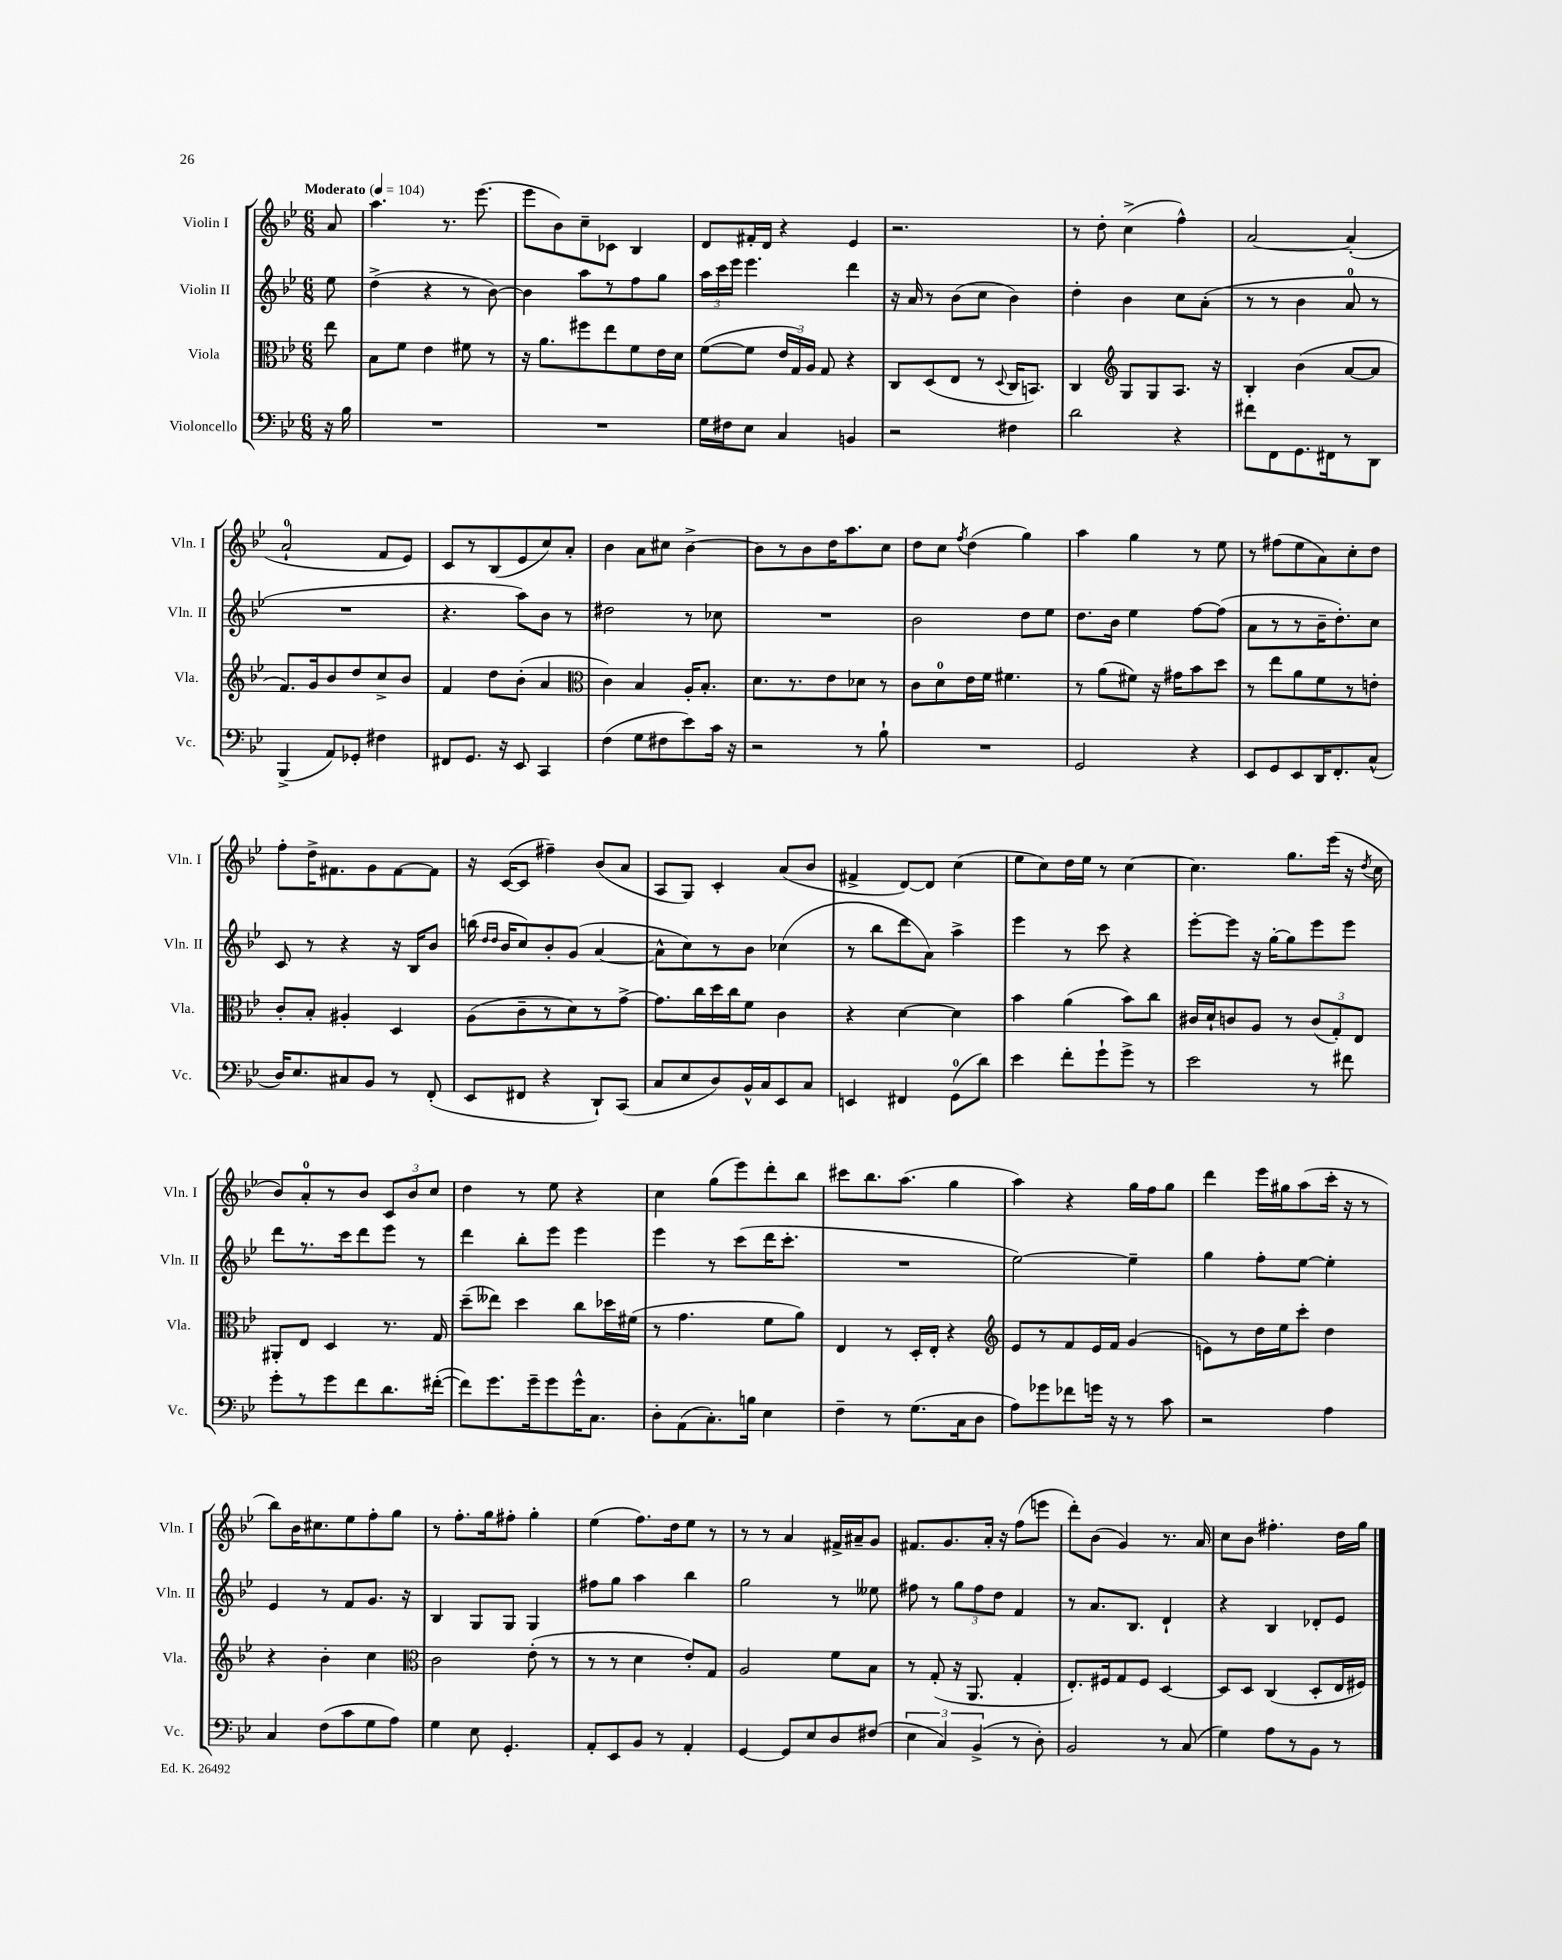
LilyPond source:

<<
\new StaffGroup <<
\new Staff = "s0" \with { instrumentName = "Violin I" shortInstrumentName = "Vln. I" } {
    \clef treble \key bes \major \numericTimeSignature \time 6/8 \partial 8 \tempo "Moderato" 4 = 104
    \autoBeamOff a'8 |
    a''4. r8. ees'''8.( |
    ees'''8[ bes'8) c''8-- ces'8] bes4 |
    d'8[ fis'16-. d'16] r4 ees'4 |
    r2. |
    r8 d''8-. c''4->( f''4-^) |
    a'2~ a'4-.( |
    a'2-0-! f'8[ ees'8]) |
    c'8[ r8 bes8( ees'8 c''8) a'8]-. |
    bes'4 a'8[ cis''8] bes'4~-> |
    bes'8[ r8 bes'8 d''16 a''8. c''8] |
    d''8[ c''8] \acciaccatura { f''8 } d''4( g''4) |
    a''4 g''4 r8 ees''8 |
    r8 fis''8[( ees''8 a'8) c''8-. d''8] |
    f''8[-. d''16-> fis'8. g'8 fis'8~ fis'8] |
    r16 c'16[~( c'8] fis''4--) bes'8[( a'8] |
    a8[ g8]) c'4-. a'8[( bes'8] |
    fis'4-> d'8[~) d'8] c''4( |
    ees''8[ c''8) d''16 ees''16] r8 c''4~ |
    c''4. g''8.[ ees'''16]( r16 \acciaccatura { d''8 } c''16 |
    bes'8[) a'8-0-. r8 bes'8] \tuplet 3/2 { c'8[ bes'8 c''8] } |
    d''4 r8 ees''8 r4 |
    c''4 g''8[( ees'''8) d'''8-. bes''8] |
    cis'''8[ bes''8. a''8.]( g''4 |
    a''4) r4 g''16[ f''16 g''8] |
    d'''4 ees'''16[ gis''16 a''8( c'''16]-. r16 r8 |
    bes''8[) bes'16 cis''8. ees''8 f''8-. g''8] |
    r8 f''8.[-. g''16 fis''8]-. g''4-. |
    ees''4( f''8.[) d''16 ees''8] r8 |
    r8 r8 a'4 fis'16[-> ais'16-- g'8] |
    fis'8.[ g'8. a'16]-. r16 f''8[( e'''8] |
    d'''8[-.) bes'8]( g'4) r8. a'16 |
    c''8[ bes'8] fis''4.-. d''16[ g''16] \bar "|." |
}
\new Staff = "s1" \with { instrumentName = "Violin II" shortInstrumentName = "Vln. II" } {
    \clef treble \key bes \major \numericTimeSignature \time 6/8 \partial 8
    \autoBeamOff ees''8 |
    d''4->( r4 r8 bes'8~) |
    bes'4 a''8[ r8 f''8 g''8] |
    \tuplet 3/2 { a''16[ c'''16 ees'''16] } ees'''4. d'''4 |
    r16 a'16 r8 bes'8[( c''8] bes'4) |
    d''4-. bes'4 c''8[ a'8]-.( |
    r8 r8 bes'4 a'8-0 r8 |
    R2. |
    r4. a''8[) bes'8] r8 |
    dis''2 r8 ces''8 |
    R2. |
    bes'2 d''8[ ees''8] |
    d''8.[ bes'16] ees''4 f''8[~ f''8]( |
    a'8[ r8 r8 bes'16-- d''8.-.) c''8] |
    c'8 r8 r4 r16 bes16[ bes'8] |
    b''16( \grace { d''16[ d''16] } bes'16[ c''8) bes'8-. g'8]( a'4~ |
    a'8[-^ c''8) r8 bes'8] ces''4( |
    r8 bes''8[ d'''8 a'8]) a''4-> |
    ees'''4 r8 c'''8 r4 |
    ees'''8[~-. ees'''8] r16 g''16[~-. g''8 ees'''8 ees'''8] |
    d'''8[ r8. c'''16 d'''8 ees'''8] r8 |
    d'''4 bes''8[-. ees'''8] ees'''4 |
    ees'''4 r8 c'''8[( d'''16 c'''8.]-. |
    R2. |
    ees''2~) ees''4-- |
    g''4 f''8[-. ees''8]~ ees''4-. |
    ees'4 r8 f'8[ g'8.] r16 |
    bes4 g8[ g8] g4 |
    fis''8[ g''8] a''4 bes''4 |
    g''2 r8 eeses''8 |
    fis''8 r8 \tuplet 3/2 { g''8[ fis''8 d''8] } f'4 |
    r8 a'8.[ bes8.] d'4-! |
    r4 bes4 des'8[-. ees'8] \bar "|." |
}
\new Staff = "s2" \with { instrumentName = "Viola" shortInstrumentName = "Vla." } {
    \clef alto \key bes \major \numericTimeSignature \time 6/8 \partial 8
    \autoBeamOff ees''8 |
    bes8[ f'8] ees'4 fis'8 r8 |
    r16 a'8.[ fis''8 ees''8 f'8 ees'16 d'16] |
    f'8[~( f'8] \tuplet 3/2 { ees'16[ g16) a16] } g8 r4 |
    c8[ d8( ees8] r8 \appoggiatura { d8 } c16[ b,8.]) |
    c4 \clef treble g8[ g8 a8.] r16 |
    bes4-. bes'4( a'8[~ a'8] |
    f'8.[) g'16 bes'8 d''8 c''8-> bes'8] |
    f'4 d''8[ bes'8]-.( a'4 |
    \clef alto c'4) bes4 a16[-. bes8.]-. |
    d'8.[ r8. ees'8 des'8] r8 |
    c'8[ d'8-0 ees'16 f'16] fis'4. |
    r8 a'8[( fis'8]) r16 gis'16[ bes'8 d''8] |
    r8 ees''8[ a'8 f'8 r8 e'8]-. |
    c'8[-. bes8]-. ais4-. d4 |
    a8[( c'8-- r8 d'8) r8 g'8]~-> |
    g'8.[ c''16 d''16 c''16 f'8] c'4 |
    r4 d'4~ d'4 |
    bes'4 a'4( bes'8[) c''8] |
    cis'16[ d'16-! c'8 a8] r8 \tuplet 3/2 { c'8[( g8-.) ees8] } |
    ais,8[-. ees8] d4 r8. g16 |
    d''8[--( eeses''8]) d''4 c''8[ des''16 fis'16]( |
    r8 g'4. f'8[ a'8]) |
    ees4 r8 d16[-. ees16]-. r4 |
    \clef treble ees'8[ r8 f'8 ees'16 f'16] g'4( |
    e'8[) r8 d''16 ees''16 c'''8]-. d''4 |
    r4 bes'4-. c''4 |
    \clef alto c'2 ees'8-.( r8 |
    r8 r8 d'4 ees'8[-.) g8] |
    a2 f'8[ bes8] |
    r8 g8-.( r16 a,8. g4-. |
    ees8.[-.) fis16 g8 fis8] d4~ |
    d8[ d8] c4( d8[-. ees16 fis16]) \bar "|." |
}
\new Staff = "s3" \with { instrumentName = "Violoncello" shortInstrumentName = "Vc." } {
    \clef bass \key bes \major \numericTimeSignature \time 6/8 \partial 8
    \autoBeamOff r16 bes16 |
    R2. |
    R2. |
    g16[ fis16 ees8] c4 b,4 |
    r2 fis4 |
    d'2 r4 |
    fis'8[ f,8 g,8. fis,16 r8 d,8] |
    bes,,4->( a,8[) ges,8]-. fis4 |
    fis,8[ g,8.] r16 ees,8 c,4 |
    f4( g8[ fis8 ees'8) c'16] r16 |
    r2 r8 bes8-! |
    R2. |
    g,2 r4 |
    ees,8[ g,8 ees,8 d,16 f,8.-. c8]-^( |
    d16[) ees8. cis8 bes,8] r8 f,8-.( |
    ees,8[ fis,8] r4 d,8[-!) c,8]( |
    c8[ ees8 d8) bes,16-^ c16 ees,8 c8] |
    e,4 fis,4 g,8[-0( d'8]) |
    ees'4 f'8[-. g'8-! g'8]-> r8 |
    ees'2 r8 fis'8 |
    g'8[-. r8 g'8 f'8 d'8. fis'16]~-.( |
    fis'8[) g'8. g'16-- g'8 g'16-^ c8.] |
    d8[-. a,8( c8.-.) b16] ees4 |
    f4-- r8 g8.[( c16 d8] |
    a8[) ges'8 fes'8 g'16] r16 r8 c'8 |
    r2 a4 |
    c4 f8[( c'8 g8 a8]) |
    g4 ees8 g,4.-. |
    a,8[-. ees,8 bes,8] r8 a,4-. |
    g,4~ g,8[ ees8 d8 fis8]( |
    \tuplet 3/2 { ees4 c4) bes,4->( } r8 d8-.) |
    bes,2 r8 c8( |
    g4) a8[ r8 bes,8] r8 \bar "|." |
}
>>
>>
\layout { \context { \Score \remove "Bar_number_engraver" } }
